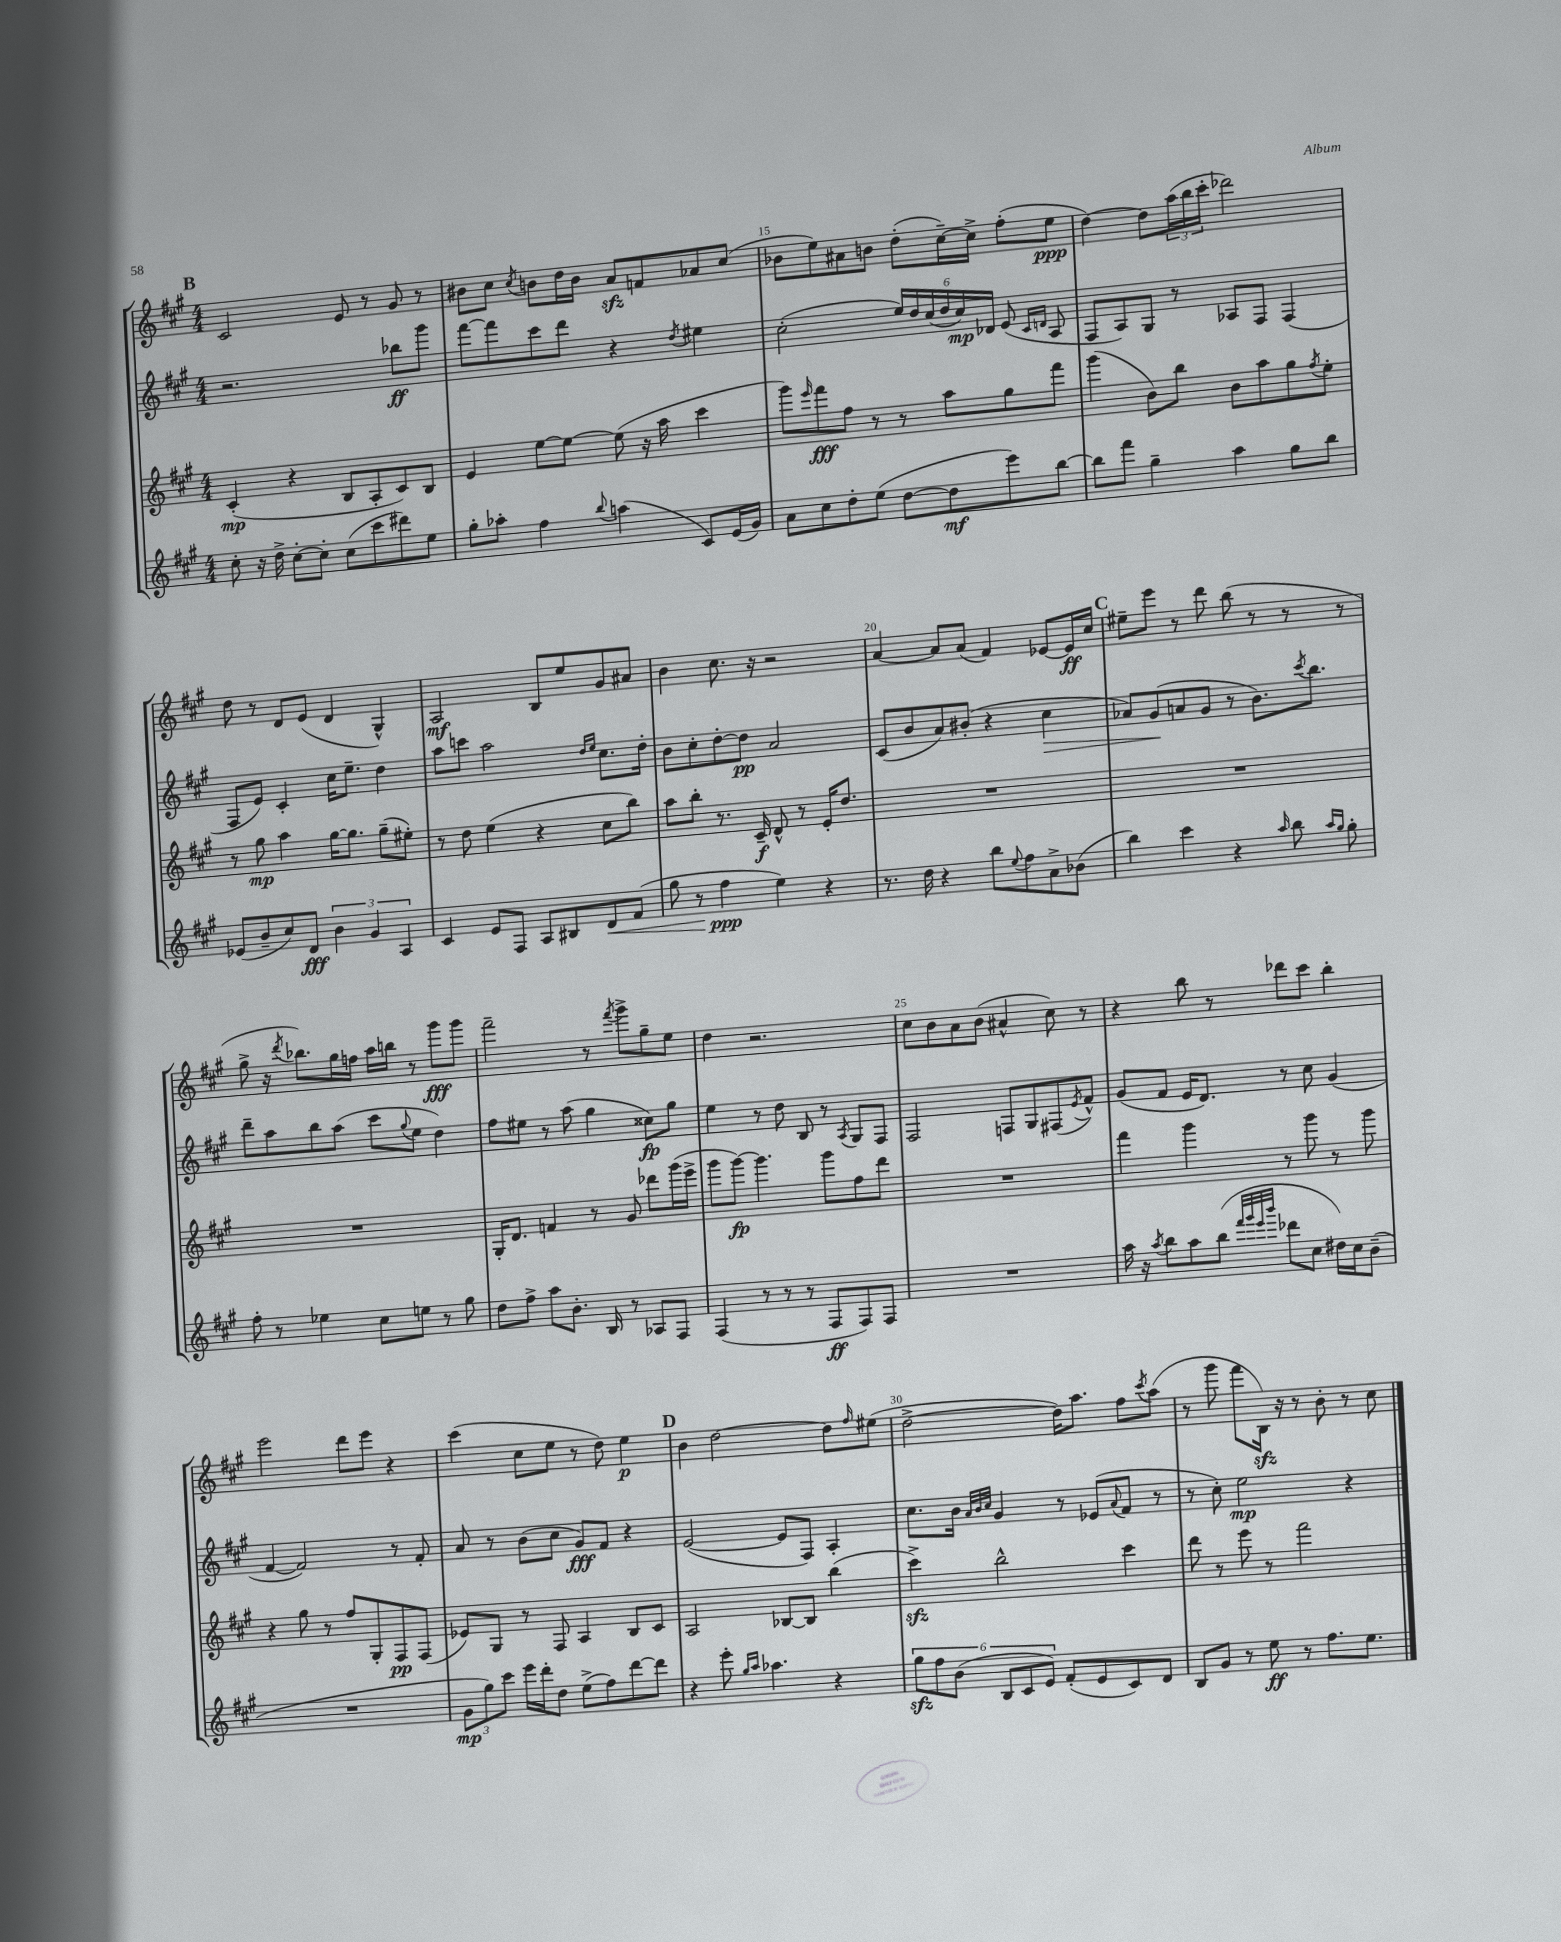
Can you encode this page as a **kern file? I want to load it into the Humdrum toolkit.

**kern	**kern	**kern	**kern
*staff4	*staff3	*staff2	*staff1
*clefG2	*clefG2	*clefG2	*clefG2
*k[f#c#g#]	*k[f#c#g#]	*k[f#c#g#]	*k[f#c#g#]
*M4/4	*M4/4	*M4/4	*M4/4
8cc#'	(4c#'	2.r	2c#
16r	.	.	.
16dd^	.	.	.
[8cc#'	4r	.	.
8cc#']	.	.	.
(8cc#	8B	.	8e
8ccc#	8A'	.	8r
8ddd#)	8c#)	8bb-	8g#
8ee	8B	8ggg#	8r
=	=	=	=
8gg#'	4e	[8fff#	8b#
8aa-'	.	8fff#]	8cc#
.	.	.	8qcc#
4ff#	[8ee	8ccc#	8b
.	8ee_	8ddd	16dd
.	.	.	16b
8qqbb	.	.	.
(4aa	(8ee]	4r	8a
.	16r	.	8f
.	16aa	.	.
.	.	8qdd	.
8c#)	4ccc#	4ee#	8a-
(16e	.	.	(8cc#
16g#)	.	.	.
=	=	=	=
8a	8ggg#)	(2cc#'	8b-
.	16qqeee	.	.
8cc#	8fff#	.	8ee)
8dd'	8ff#	.	8a#
(8ee	8r	.	8b
[8dd	8r	24ee)	(8dd'
.	.	24dd	.
.	.	(24cc#	.
8dd]	8aa	24dd	[16cc#~)
.	.	24cc#)	.
.	.	.	16cc#^]
.	.	24d-	.
8eee)	8gg#	(8e	(8ff#'
.	.	16qqc#	.
.	.	16qqd	.
[8bb	8fff#	8A	8ee
=	=	=	=
8bb]	(4ggg#	8F#	[4dd)
8fff#	.	8A)	.
4gg#~	8b)	8G#	8dd]
.	8bb	8r	(24aa
.	.	.	24bb
.	.	.	24ccc#'
4aa	8b	8A-	2ddd-)
.	8aa	8F#	.
8gg#	8gg#	(4F#	.
.	8qff#	.	.
8bb	8ee'	.	.
=	=	=	=
(8e-	8r	8F#	8dd
8b~	8gg#	8e)	8r
8cc#)	4aa	4c#'	8d
8d	.	.	(8e
6b	[16gg#	16cc#	4d
.	8.gg#]	8.ee~	.
6g#	.	.	.
.	(8gg#~	4dd	4G#^^)
6A	.	.	.
.	8ee#')	.	.
=	=	=	=
4c#	8r	8aa	2A
.	8dd	8ccc	.
8e	(4ee	2aa	.
8F#	.	.	.
8A	4r	.	8B
8B#	.	.	8ee
.	.	16qqdd	.
.	.	16qqee	.
8d	8cc#	8.cc#	8g#
(8f#	8bb)	.	8a#
.	.	16dd'	.
=	=	=	=
8gg#	8aa	8b	4b
8r	8bb'	8cc#'	.
4ff#	8.r	[8dd'	8.cc#
.	.	8dd]	.
.	16c#~	.	16r
4ee)	8d^^	2a	2r
.	8r	.	.
4r	16e'	.	.
.	8.dd	.	.
=	=	=	=
8.r	1r	(8c#	[4a
.	.	8b	.
16dd	.	.	.
4r	.	8a)	8a]
.	.	(8b#'	(8a
8bb	.	4r	4f#)
8qqee	.	.	.
8ff#	.	.	.
8a^	.	4cc#	[8e-
(8b-	.	.	16e-]
.	.	.	16cc#
=	=	=	=
4bb)	1r	8a-)	8ee#~
.	.	(8g#	8eee
4ccc#	.	8a	8r
.	.	8g#	8ddd
4r	.	8r	(8bb
.	.	8.b)	8r
16qqaa	.	.	.
8bb	.	.	8r
.	.	8qccc#	.
.	.	8.bb	.
16qqaa	.	.	.
16qqgg#	.	.	.
8gg#'	.	.	8r
=	=	=	=
8ff#'	1r	8ddd~	8gg#^
8r	.	8aa	16r
.	.	.	8qddd
.	.	.	8.bb-)
4ee-	.	8bb	.
.	.	(8aa	16gg#
.	.	.	16ff
8cc#	.	8ccc#	16aa
.	.	.	16bb
.	.	8qqgg#	.
8ee	.	8ee	8r
8r	.	4dd)	8ggg#
8gg#	.	.	8ggg#
=	=	=	=
8dd	16G#'	8ff#	2fff#~
.	8.d	.	.
8ff#^	.	8ee#	.
8aa	4f	8r	.
8.b'	.	(8aa	.
.	8r	4gg#	8r
16B	.	.	.
.	.	.	8qfff#
8r	8g#	.	8ggg#^
8A-	8ddd-	8cc##)	8gg#~
8F#	(16ggg#	8gg#	8ee
.	16eee^	.	.
=	=	=	=
(4F#	8ggg#	4ee	4dd
.	[8ggg#)	.	.
8r	4.ggg#]	8r	2.r
8r	.	8dd	.
8r	.	8B	.
8F#	8ggg#	8r	.
.	.	8qA	.
8F#)	8ff#	8G#	.
8F#	8ddd	8F#	.
=	=	=	=
1r	1r	2F#	8cc#
.	.	.	8b
.	.	.	8a
.	.	.	(8b
.	.	8F	4a#^^
.	.	8G#	.
.	.	(8F#	8cc#)
.	.	8qe	.
.	.	8f#^^)	8r
=	=	=	=
16aa	4fff#	(8g#	4r
16r	.	.	.
8qaa	.	.	.
8bb	.	8f#	.
8aa	4ggg#	16e	8bb
.	.	8.d)	.
(8bb	.	.	8r
32qqfff#	.	.	.
32qqggg#	.	.	.
32qqeee	.	.	.
32qqbbb	.	.	.
8ddd-	8r	8r	8ddd-
8cc#	8ggg#	8cc#	8ccc#
16dd#)	8r	(4g#	4bb'
16cc#	.	.	.
(8b~	8ggg#	.	.
=	=	=	=
1r	4r	[4f#	2eee
.	8gg#	2f#])	.
.	8r	.	.
.	8ff#	.	8ddd
.	8G#'	.	8eee
.	8F#	8r	4r
.	(8F#	8f#'	.
=	=	=	=
12g#	8e-)	8a	(4ccc#
12gg#)	.	.	.
.	8G#	8r	.
12ccc#	.	.	.
16eee	8r	(8b	8cc#
16ddd'	.	.	.
8dd	8F#	8cc#	8ee
(8ee^	4A	8g#)	8r
8ff#)	.	8f#	8dd)
[8ddd	8B	4r	4ee
8ddd]	8c#	.	.
=	=	=	=
4r	2A	([2e	4b
8eee'	.	.	[2dd
16qqgg#	.	.	.
16qqaa	.	.	.
4.aa-	.	.	.
.	[8B-	8e]	.
.	8B-]	8F#)	.
4r	(4bb	4A'	8dd]
.	.	.	16qqff#
.	.	.	(8ee#
=	=	=	=
12gg#	4ccc#^)	8.cc#	[2dd^
12ff#	.	.	.
(12b	.	.	.
.	.	16b	.
.	.	32qqa	.
.	.	32qqb	.
.	.	32qqcc#	.
12B	2bb^^	4g#	.
12c#	.	.	.
12e)	.	.	.
(8f#'	.	8r	16dd])
.	.	.	8.aa
8e	.	(8e-	.
.	.	8qqa	.
8c#)	4ccc#	8f#	8ff#
.	.	.	8qccc#
8d	.	8r	(8aa
=	=	=	=
8B	8ddd	8r	8r
8g#	8r	8cc#')	8ggg#
8r	8eee	2ee	8fff#
8ee	8r	.	16B)
.	.	.	16r
8r	2fff#	.	8r
8.ff#	.	.	8b'
.	.	4r	8r
8.ee	.	.	.
.	.	.	8cc#
==	==	==	==
*-	*-	*-	*-
